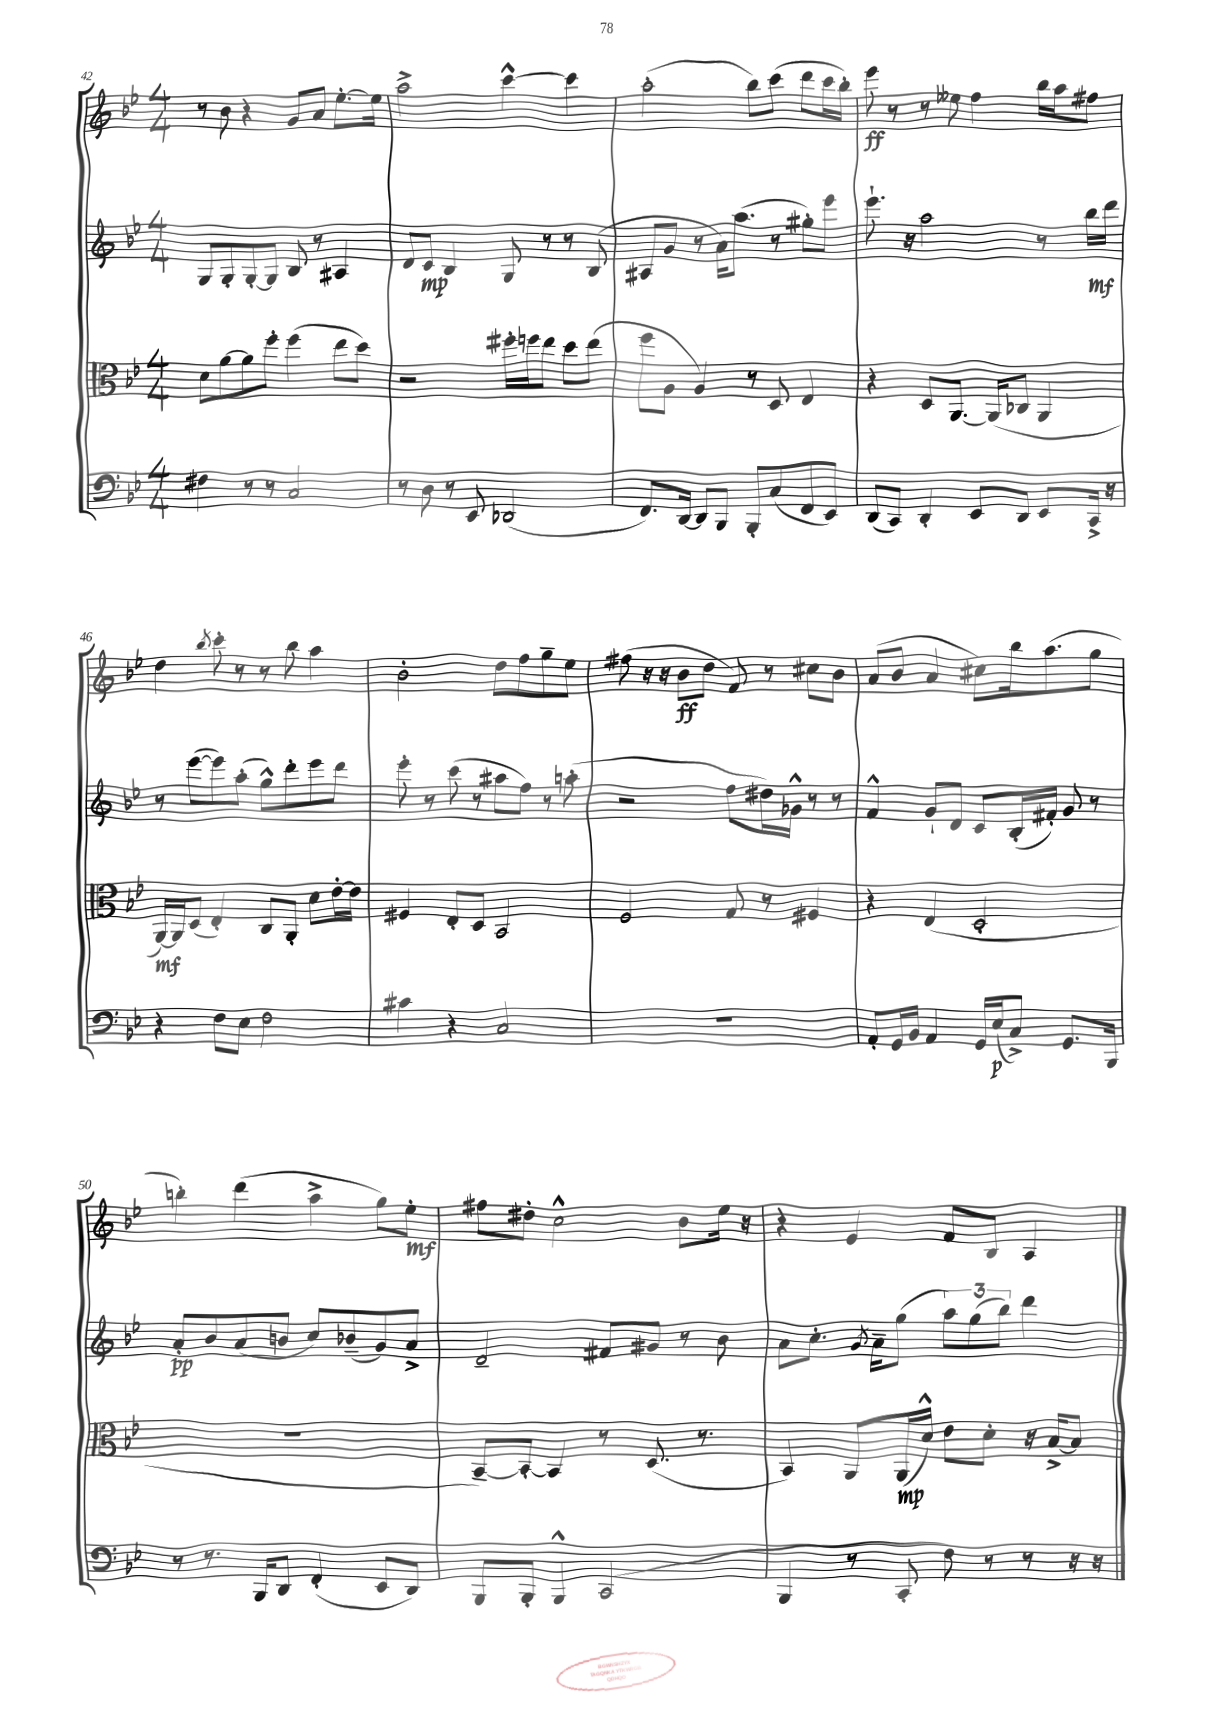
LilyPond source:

<<
\new StaffGroup <<
\new Staff = "s0" {
    \clef treble \key bes \major \numericTimeSignature \time 4/4
    r8 bes'8 r4 g'8 a'8 ees''8.~-. ees''16 |
    a''2-> c'''4~-^ c'''4 |
    a''2-.( bes''8) c'''8( d'''8 c'''16 bes''16-.) |
    ees'''8\ff r8 r8 eeses''8 f''4 bes''16 a''16 fis''8 |
    d''4 \acciaccatura { bes''8 } c'''8-. r8 r8 bes''8 a''4 |
    bes'2-. d''8 f''8 g''8-- ees''8 |
    fis''8( r16 r16 bes'8\ff d''8 f'8) r8 cis''8 bes'8 |
    a'8( bes'8 a'4 cis''8) bes''16 a''8.( g''8 |
    b''4-.) d'''4( a''4-> g''8) ees''8-.\mf |
    fis''8 dis''8-. c''2-^ bes'8 ees''16 r16 |
    r4 ees'4 f'8 bes8 a4 \bar "|." |
}
\new Staff = "s1" {
    \clef treble \key bes \major \numericTimeSignature \time 4/4
    g8 g8-. g8~-. g8 bes8 r8 ais4 |
    d'8 c'8\mp bes4 g8 r8 r8 bes8( |
    ais8 g'8 r8 a'16) a''8.( r8 gis''8-.) ees'''8 |
    ees'''8.-! r16 a''2 r8 bes''16\mf d'''16 |
    r8 ees'''8~( ees'''8) a''8-.( g''8-^) d'''8-. ees'''8 d'''8 |
    ees'''8-. r8 c'''8( r8 ais''8 f''8) r8 a''8-.( |
    r2 f''8 dis''16) ges'16-^ r8 r8 |
    f'4-^ g'8-! d'8 c'8 bes16-.( fis'16-.) g'8 r8 |
    a'8-.\pp bes'8 a'8( b'8 c''8) bes'8--( g'8) a'8-> |
    d'2-- fis'8 gis'8 r8 bes'8 |
    a'8 c''8.-. \acciaccatura { g'8 } a'16-- g''8( \tuplet 3/2 { a''8) g''8( bes''8) } d'''4 \bar "|." |
}
\new Staff = "s2" {
    \clef alto \key bes \major \numericTimeSignature \time 4/4
    d'8 a'8~ a'8 f''8-. f''4( ees''8 d''8) |
    r2 fis''16-. f''16 ees''8 d''8 ees''8( |
    f''8 a8 a4) r8 d8 ees4 |
    r4 d8 a,8.~ a,16( ces8 a,4 |
    a,16~\mf) a,16 d8( ees4-.) c8 a,8-. d'8 ees'16~-. ees'16 |
    fis4 ees8-. d8 bes,2 |
    f2 g8 r8 fis4 |
    r4 ees4( d2-. |
    R1 |
    bes,8~--) bes,8~-. bes,4 r8 d8.( r8. |
    bes,4) a,8 a,16\mp( d'16-^) ees'8 d'8-. r16 bes16~-> bes8 \bar "|." |
}
\new Staff = "s3" {
    \clef bass \key bes \major \numericTimeSignature \time 4/4
    fis4 r8 r8 c2 |
    r8 d8 r8 ees,8 des,2( |
    f,8.) d,16~ d,8 bes,,8 bes,,8-. c8( f,8 ees,8) |
    d,8( c,8) d,4-. ees,8 d,8 ees,8 c,16-> r16 |
    r4 f8 ees8 f2 |
    cis'4 r4 c2 |
    R1 |
    a,8-. g,16 bes,16 a,4 g,16 ees16\p( c8->) g,8. bes,,16 |
    r8 r8. bes,,16 d,8 f,4-.( ees,8 d,8) |
    bes,,8 bes,,8-. bes,,4-^ c,2( |
    bes,,4 r8 c,8-. f8) r8 r8 r16 r16 \bar "|." |
}
>>
>>
\layout { \context { \Score currentBarNumber = #42 } }
